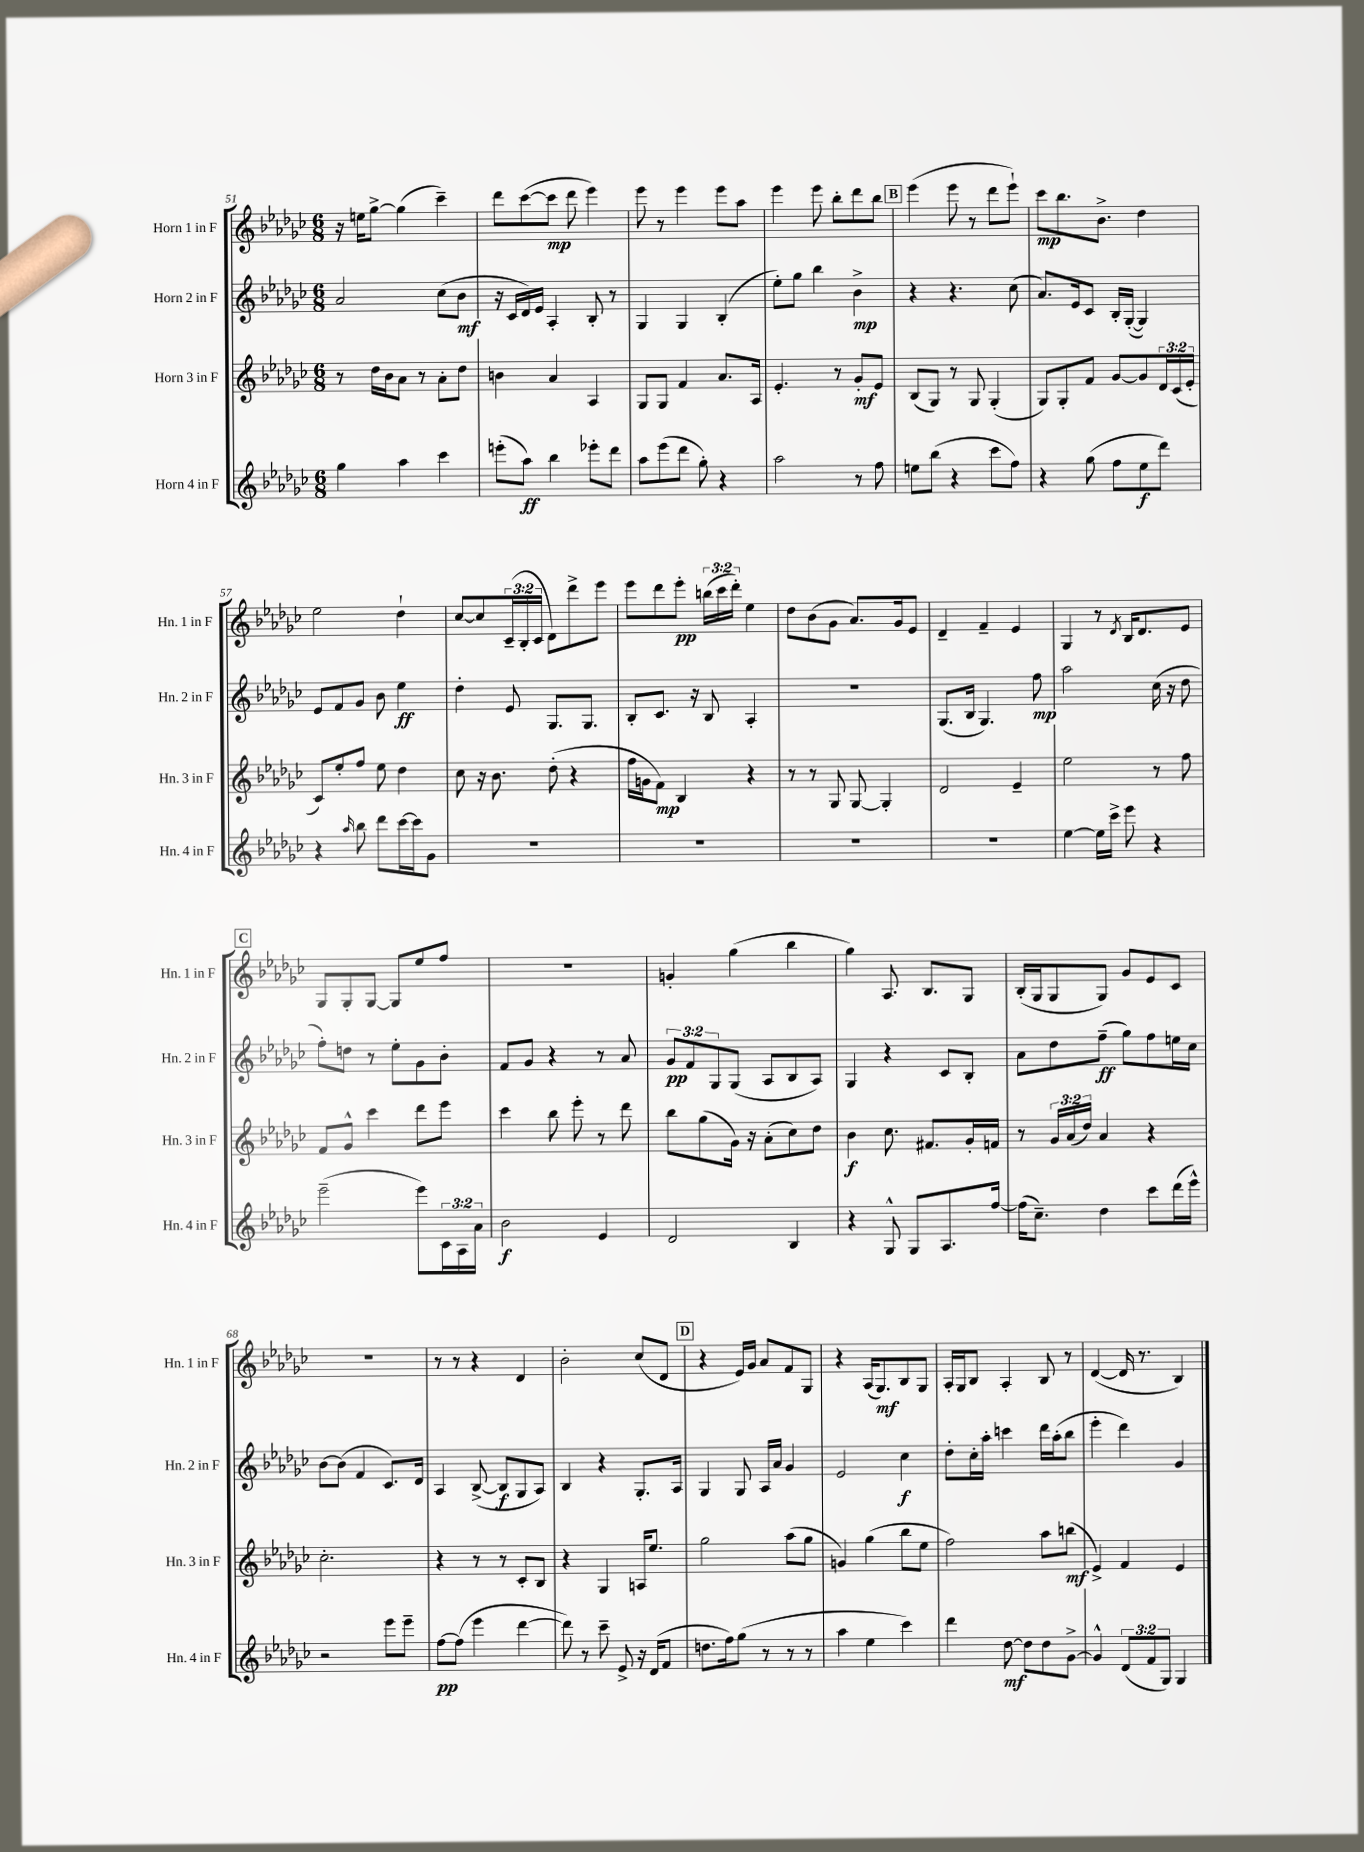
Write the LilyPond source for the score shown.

<<
\new StaffGroup <<
\new Staff = "s0" \with { instrumentName = "Horn 1 in F" shortInstrumentName = "Hn. 1 in F" } {
    \clef treble \key ges \major \numericTimeSignature \time 6/8 \override Staff.TupletNumber.text = #tuplet-number::calc-fraction-text
    r16 e''16 ges''8~-> ges''4( ces'''4--) |
    des'''8 ces'''8~( ces'''8\mp des'''8 ees'''4) |
    ees'''8 r8 ees'''4 ees'''8 aes''8 |
    ees'''4 ees'''8 bes''8-. des'''8 bes''8 |
    \mark \markup { \box "B" } ees'''4( ees'''8 r8 des'''8 ees'''8-!) |
    ces'''8\mp bes''8. bes'8.-> des''4 |
    ees''2 des''4-! |
    ces''8~ ces''8 \tuplet 3/2 { ces'16--( bes16-. ces'16 } des'8) des'''8-> ees'''8 |
    ees'''8 des'''8 ees'''8-.\pp \tuplet 3/2 { b''16( ces'''16 des'''16-.) } ees''4 |
    des''8 bes'8( ges'8 aes'8.) ges'16 ees'8 |
    des'4-- f'4-- ees'4 |
    ges4 r8 \acciaccatura { des'8 } bes16 des'8. ees'8 |
    \mark \markup { \box "C" } ges8 ges8-. ges8~ ges8 ees''8 f''8 |
    R2. |
    g'4-. ges''4( bes''4 |
    ges''4) aes8. bes8. ges8 |
    bes16-.( ges16 ges8 ges8) ges'8 ees'8 ces'8 |
    R2. |
    r8 r8 r4 des'4 |
    bes'2-. ces''8( des'8 |
    \mark \markup { \box "D" } r4 ees'16) ges'16 aes'8 f'8 ges8 |
    r4 aes16( ges8.\mf) bes8 ges8 |
    aes16-. ges16 bes8 aes4-. bes8 r8 |
    des'4~( des'16 r8. bes4) \bar "|." |
}
\new Staff = "s1" \with { instrumentName = "Horn 2 in F" shortInstrumentName = "Hn. 2 in F" } {
    \clef treble \key ges \major \numericTimeSignature \time 6/8 \override Staff.TupletNumber.text = #tuplet-number::calc-fraction-text
    aes'2 ces''8( bes'8\mf |
    r16 ces'16 des'16) ees'16 aes4-. bes8-. r8 |
    ges4 ges4 bes4-.( |
    ees''8-.) ges''8 bes''4 bes'4->\mp |
    \mark \markup { \box "B" } r4 r4. ces''8( |
    aes'8.) ees'16 ces'8 bes16-. ges16~-.( ges4) |
    ees'8 f'8 ges'8 bes'8 ees''4\ff |
    des''4-. ees'8 ges8. ges8. |
    bes8-. ces'8. r16 bes8 aes4-. |
    R2. |
    ges8.( bes16 ges4.) f''8\mp |
    aes''2 ces''16( r16 des''8 |
    \mark \markup { \box "C" } f''8-.) d''8 r8 ees''8-. ges'8 bes'8-. |
    f'8 ges'8 r4 r8 aes'8 |
    \tuplet 3/2 { ges'8\pp f'8 ges8 } ges8( aes8 bes8 aes8) |
    ges4 r4 ces'8 bes8-. |
    aes'8 des''8 f''8--\ff( ges''8) f''8 e''16 ces''16 |
    bes'8~ bes'8( f'4 ces'8.) des'16 |
    aes4 bes8~->( bes8\f ges8 aes8) |
    bes4 r4 ges8.-. aes16 |
    \mark \markup { \box "D" } ges4 ges8 aes16 aes'16 ges'4 |
    ees'2 ces''4\f |
    des''8-. ces''16-. aes''16-. c'''4 des'''16 aes''16-.( bes''8 |
    ees'''4-. des'''4) ges'4 \bar "|." |
}
\new Staff = "s2" \with { instrumentName = "Horn 3 in F" shortInstrumentName = "Hn. 3 in F" } {
    \clef treble \key ges \major \numericTimeSignature \time 6/8 \override Staff.TupletNumber.text = #tuplet-number::calc-fraction-text
    r8 des''16 bes'16 aes'8 r8 aes'8-. des''8 |
    b'4 aes'4 aes4 |
    ges8 ges8 f'4 aes'8. aes16 |
    ees'4.-. r8 ges'8-.\mf ees'8 |
    \mark \markup { \box "B" } bes8( ges8) r8 ges8 ges4-.( |
    ges8) ges8-. f'8 ges'8~ ges'8 \tuplet 3/2 { des'16 ces'16( ees'16-. } |
    ces'8) ees''8-. f''8 ees''8 des''4 |
    ces''8 r16 bes'8. des''8-.( r4 |
    f''16 g'16 f'8\mp) bes4 r4 |
    r8 r8 ges8 ges8~ ges4-. |
    des'2 ees'4-- |
    ees''2 r8 f''8 |
    \mark \markup { \box "C" } f'8 ges'8-^ ces'''4 des'''8 ees'''8 |
    ces'''4 bes''8 ees'''8-. r8 des'''8 |
    bes''8 ges''8( ges'16) r16 aes'8-.( ces''8) des''8 |
    bes'4\f ces''8. fis'8. ges'16-. f'16 |
    r8 \tuplet 3/2 { ges'16 aes'16( des''16) } aes'4 r4 |
    ces''2.-. |
    r4 r8 r8 ces'8-. bes8 |
    r4 ges4 a16 ees''8. |
    \mark \markup { \box "D" } ges''2 aes''8( ges''8 |
    g'4) ges''4( bes''8 ees''8 |
    f''2) aes''8 b''8\mf( |
    ees'4->) f'4 ees'4 \bar "|." |
}
\new Staff = "s3" \with { instrumentName = "Horn 4 in F" shortInstrumentName = "Hn. 4 in F" } {
    \clef treble \key ges \major \numericTimeSignature \time 6/8 \override Staff.TupletNumber.text = #tuplet-number::calc-fraction-text
    ges''4 aes''4 ces'''4 |
    e'''8-.( aes''8\ff) bes''4 ees'''8-. des'''8 |
    aes''8 ees'''8( des'''8 ges''8-.) r4 |
    aes''2 r8 f''8 |
    \mark \markup { \box "B" } e''8 bes''8( r4 ces'''8 f''8) |
    r4 ges''8( f''8 ees''8\f des'''8) |
    r4 \grace { aes''16 } bes''8 des'''8 ces'''16~ ces'''16 ges'8 |
    R2. |
    R2. |
    R2. |
    R2. |
    ees''4~ ees''16 ces'''16-> ees'''8 r4 |
    \mark \markup { \box "C" } ees'''2--( ees'''8) \tuplet 3/2 { ces'16 aes16 aes'16 } |
    bes'2\f ees'4 |
    des'2 bes4 |
    r4 ges8-^ ges8 aes8. f''16~ |
    f''16( ces''8.--) des''4 ces'''8 des'''16( ees'''16-^) |
    r2 ees'''8 ees'''8-- |
    f''8~\pp f''8( ees'''4 des'''4~ |
    des'''8) r8 ces'''8-- ees'8-> r16 des'16( f'8 |
    \mark \markup { \box "D" } d''8. f''16) ges''8( r8 r8 r8 |
    aes''4 ees''4 ces'''4) |
    des'''4 des''8~\mf des''8 des''8 ges'8~-> |
    ges'4-^ \tuplet 3/2 { des'8( f'8 ges8) } ges4 \bar "|." |
}
>>
>>
\layout { \context { \Score currentBarNumber = #51 } }
